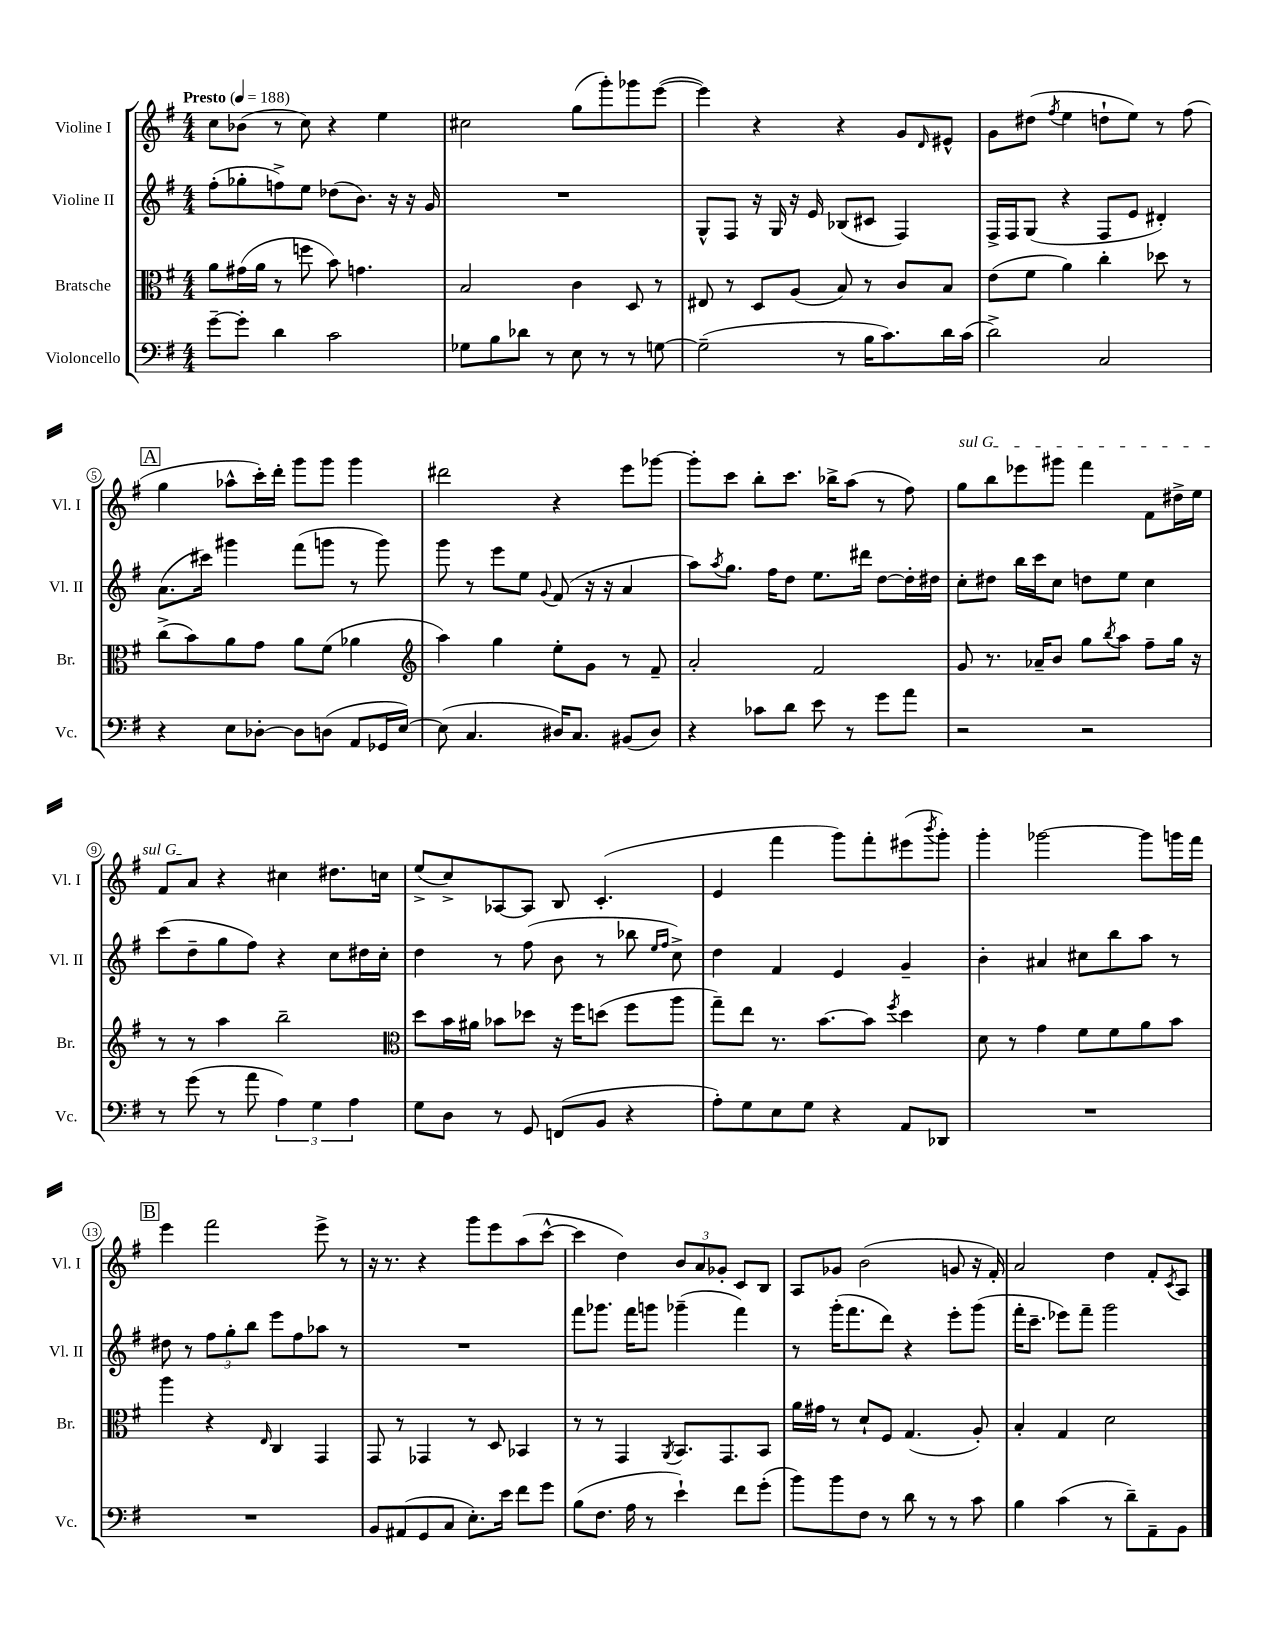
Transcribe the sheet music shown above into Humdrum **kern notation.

**kern	**kern	**kern	**kern
*staff4	*staff3	*staff2	*staff1
*clefF4	*clefC3	*clefG2	*clefG2
*k[f#]	*k[f#]	*k[f#]	*k[f#]
*M4/4	*M4/4	*M4/4	*M4/4
*MM188	*MM188	*MM188	*MM188
[8g~	8a	(8ff#'	8cc
8g']	(16g#	8gg-'	(8b-
.	16a	.	.
4d	8r	8ff^)	8r
.	8ff	8ee	8cc)
2c	8b)	(8dd-	4r
.	4.g	8.b)	.
.	.	.	4ee
.	.	16r	.
.	.	16r	.
.	.	16g	.
=	=	=	=
8G-	2B	1r	2cc#
8B	.	.	.
8d-	.	.	.
8r	.	.	.
8E	4c	.	(8gg
8r	.	.	8ggg')
8r	8D	.	8ggg-
[8G	8r	.	([8eee
=	=	=	=
(2G~]	8E#	8G^^	4eee])
.	8r	8F#	.
.	8D	16r	4r
.	.	16G	.
.	(8A	16r	.
.	.	16e	.
8r	8B)	(8B-	4r
16B	8r	8c#	.
8.c)	.	.	.
.	8c	4F#)	8g
.	.	.	16qqd
16d	8B	.	8e#^^
(16c	.	.	.
=	=	=	=
2d^)	(8e	16F#^	8g
.	.	16F#	.
.	8f#	(8G	(8dd#
.	.	.	8qff#
.	4a)	4r	4ee
2C	4cc'	8F#	8dd`
.	.	8e	8ee)
.	8dd-	4d#')	8r
.	8r	.	(8ff#
=	=	=	=
4r	(8cc^	(8.a	4gg
.	8b)	.	.
.	.	16ccc#)	.
8E	8a	4ggg#	8aa-^^
[8D-'	8g	.	16ccc')
.	.	.	16ddd'
8D-]	8a	(8fff#	8ggg
(8D	(8f#	8ggg	8ggg
8AA	4a-	8r	4ggg
16GG-	.	8ggg)	.
[16E)	.	.	.
=	=	=	=
*	*clefG2	*	*
(8E]	4aa)	8ggg	2ddd#
4.C	.	8r	.
.	4gg	8eee	.
.	.	8ee	.
.	.	8qqg	.
16D#)	8ee'	(8f#	4r
8.C	.	.	.
.	8g	16r	.
.	.	16r	.
(8BB#	8r	4a	8eee
8D#)	8f#~	.	[8ggg-
=	=	=	=
4r	2a'	8aa)	8ggg-']
.	.	8qaa	.
.	.	8.gg	8ccc
8c-	.	.	8bb'
.	.	16ff#	.
8d	.	8dd	8.ccc
8e	2f#	8.ee	.
.	.	.	16bb-^
8r	.	.	(8aa
.	.	16ddd#	.
8g	.	[8dd	8r
8a	.	16dd']	8ff#)
.	.	16dd#	.
=	=	=	=
2r	8g	8cc'	8gg
.	8.r	8dd#	8bb
.	.	16bb	8eee-
.	16a-~	16ccc	.
.	8b	8cc	8ggg#
2r	8gg	8dd	4fff#
.	8qbb	.	.
.	8aa	8ee	.
.	8ff#~	4cc	8f#
.	16gg	.	16dd#^
.	16r	.	16ee
=	=	=	=
8r	8r	(8ccc	8f#
(8g	8r	8dd~	8a
8r	4aa	8gg	4r
8a	.	8ff#)	.
6A)	2bb~	4r	4cc#
6G	.	.	.
.	.	8cc	8.dd#
6A	.	.	.
.	.	16dd#	.
.	.	16cc'	16cc
=	=	=	=
*	*clefC3	*	*
8G	8dd	4dd	(8ee^
8D	16b	.	8cc^)
.	16a#	.	.
8r	8b-	8r	[8A-
8GG	8dd-	(8ff#	8A-]
(8FF	16r	8b	8B
.	16ff#	.	.
8BB	(8dd	8r	(4.c'
4r	8ff#	8bb-	.
.	.	16qqee	.
.	.	16qqff#	.
.	8aa	8cc^)	.
=	=	=	=
8A')	8gg~)	4dd	4e
8G	8ee	.	.
8E	8.r	4f#	4fff#
8G	.	.	.
.	[8.b	.	.
4r	.	4e	8ggg)
.	8b]	.	8fff#'
.	8qff#	.	.
8AA	4dd	4g~	(8eee#
.	.	.	8qbbb
8DD-	.	.	8ggg')
=	=	=	=
1r	8d	4b'	4ggg'
.	8r	.	.
.	4g	4a#	[2ggg-
.	8f#	8cc#	.
.	8f#	8bb	.
.	8a	8aa	8ggg-]
.	8b	8r	16ggg
.	.	.	16fff#
=	=	=	=
1r	4aa	8dd#	4eee
.	.	8r	.
.	4r	12ff#	2fff#
.	.	12gg'	.
.	.	12bb	.
.	16qqE	.	.
.	4C	8eee	.
.	.	8ff#	.
.	4GG	8aa-	8eee^
.	.	8r	8r
=	=	=	=
8BB	8GG	1r	16r
.	.	.	8.r
(8AA#	8r	.	.
8GG	4GG-	.	4r
8C	.	.	.
8.E')	8r	.	8ggg
.	8D	.	8eee
16e	.	.	.
8f#	4BB-	.	(8aa
8g	.	.	[8ccc^^
=	=	=	=
(8B	8r	8fff#	4ccc]
8.F#	8r	8.ggg-	.
.	4GG	.	4dd)
16A	.	16fff#	.
8r	.	8ggg	.
.	8qAA	.	.
4e`)	8.BB	(4ggg-~	12b
.	.	.	12a
.	.	.	12g-'
.	8.GG	.	.
8f#	.	4fff#)	8c
(8g'	8BB	.	8B
=	=	=	=
8b)	16a	8r	8A
.	16g#	.	.
8b	8r	(16ggg'	8g-
.	.	8.fff#	.
8F#	8d`	.	(2b
8r	8F#	8ddd)	.
8d	(4.G	4r	.
8r	.	.	.
8r	.	8eee'	8g
8c	8A')	(8ggg	16r
.	.	.	16f#')
=	=	=	=
4B	4B'	16fff#'	2a
.	.	8.ccc~	.
(4c	4G	8eee-)	.
.	.	8fff#~	.
8r	2d	2ggg	4dd
8d~)	.	.	.
8AA~	.	.	8f#'
.	.	.	8qc
8BB	.	.	8A
==	==	==	==
*-	*-	*-	*-
